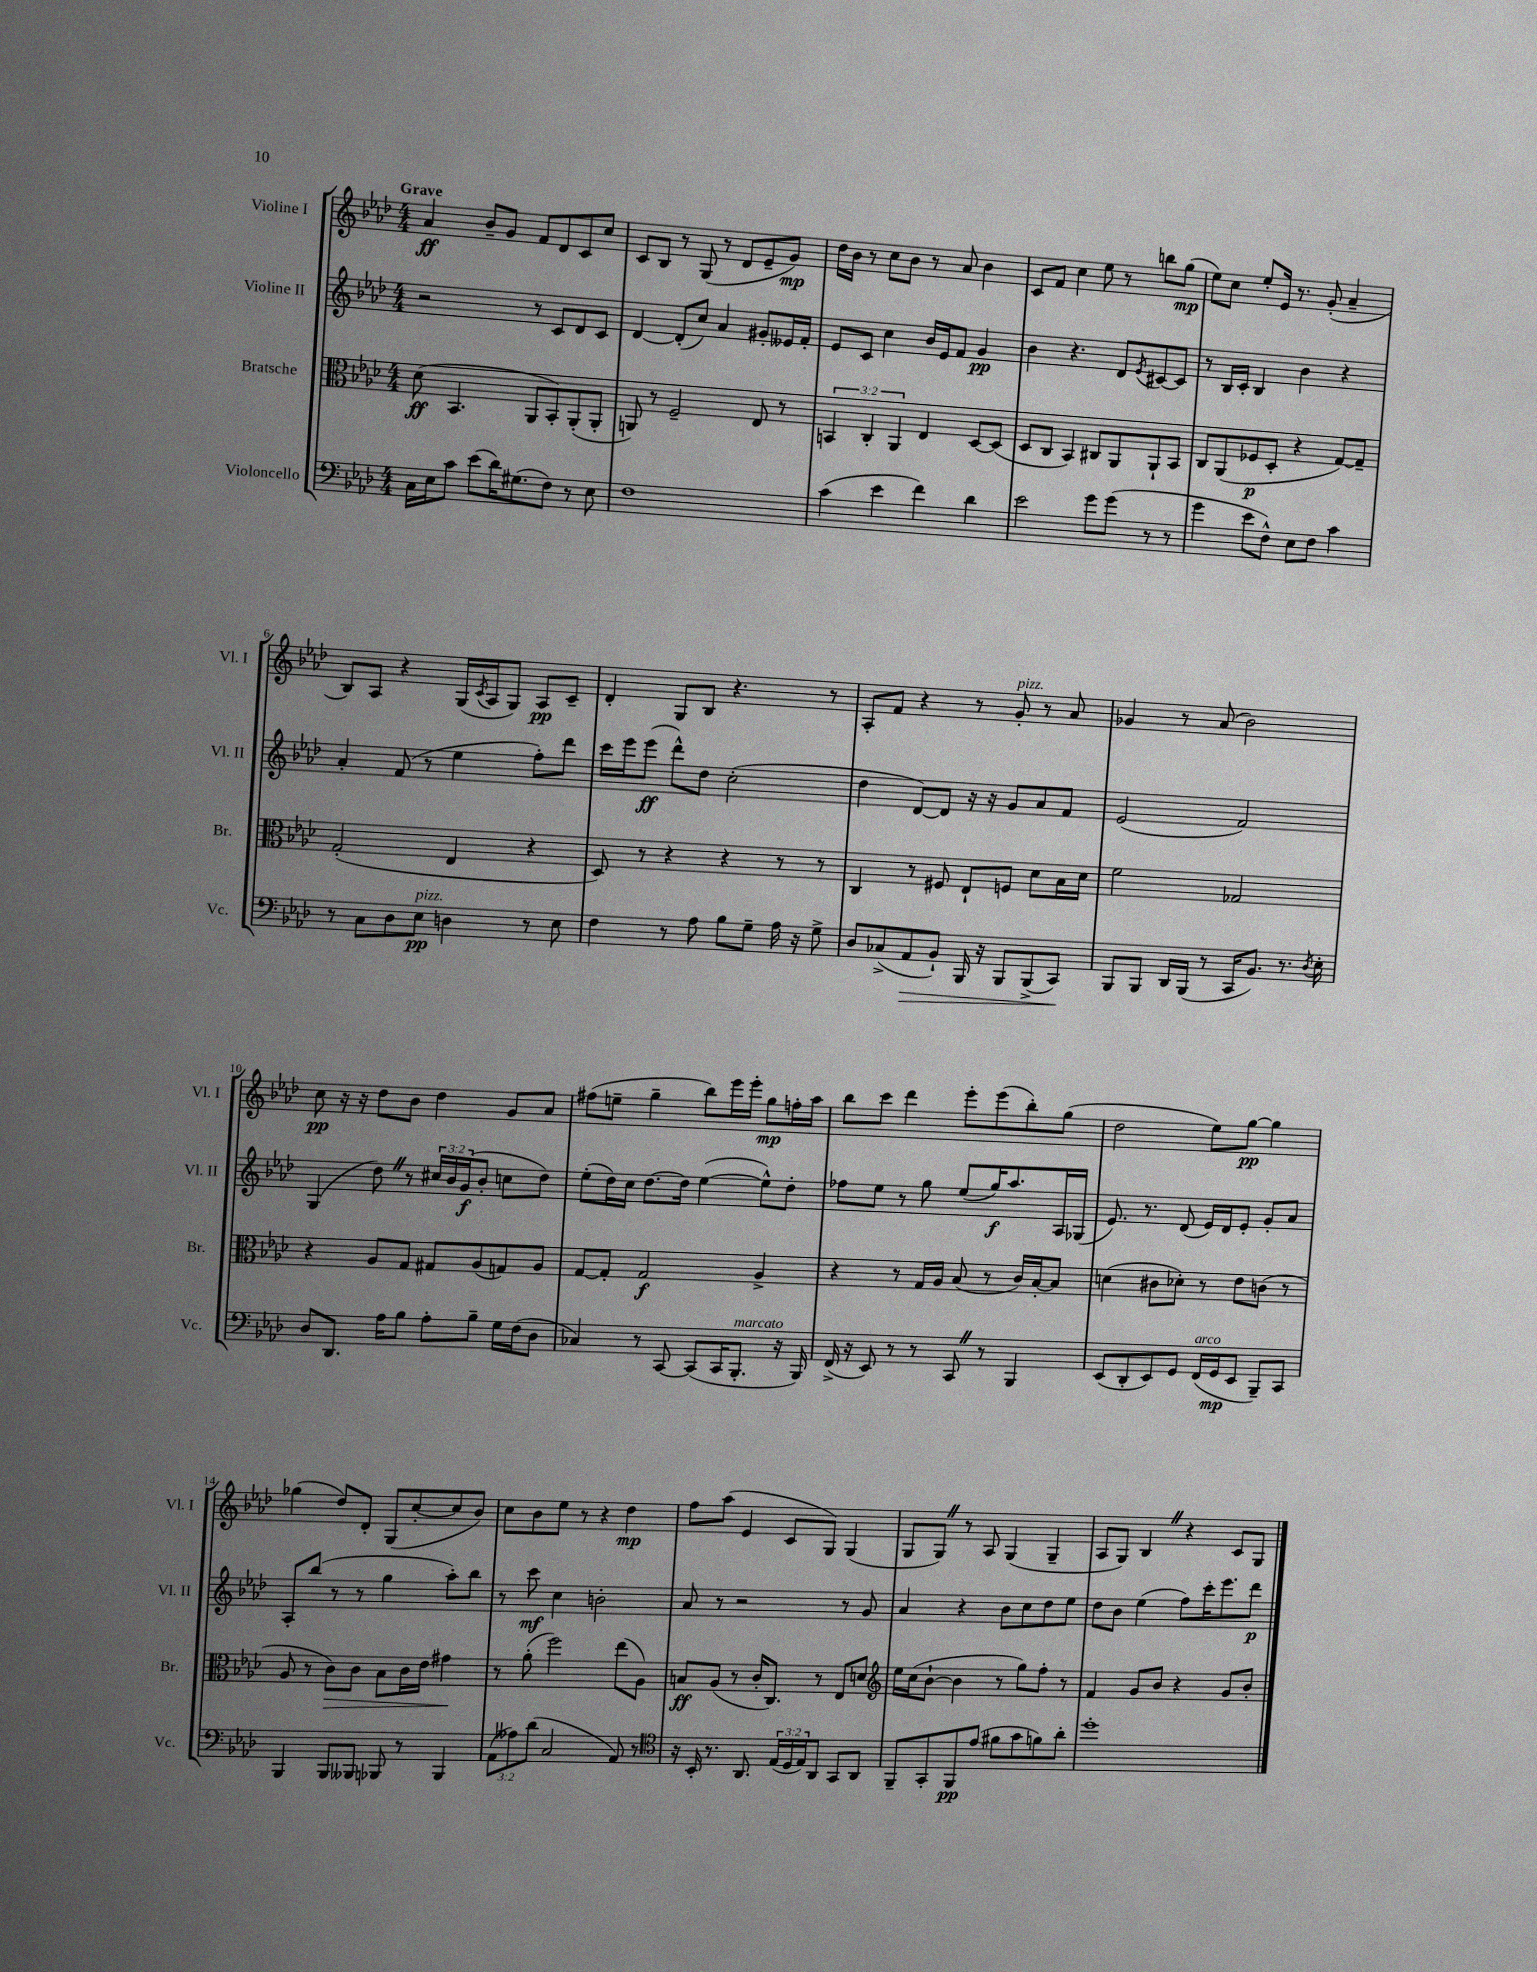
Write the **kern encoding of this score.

**kern	**dynam	**kern	**dynam	**kern	**dynam	**kern	**dynam
*part4	*part4	*part3	*part3	*part2	*part2	*part1	*part1
*staff4	*staff4	*staff3	*staff3	*staff2	*staff2	*staff1	*staff1
*I"Violoncello	*	*I"Bratsche	*	*I"Violine II	*	*I"Violine I	*
*I'Vc.	*	*I'Br.	*	*I'Vl. II	*	*I'Vl. I	*
*clefF4	*	*clefC3	*	*clefG2	*	*clefG2	*
*k[b-e-a-d-]	*	*k[b-e-a-d-]	*	*k[b-e-a-d-]	*	*k[b-e-a-d-]	*
*M4/4	*	*M4/4	*	*M4/4	*	*M4/4	*
=1	=1	=1	=1	=1	=1	=1	=1
!	!	!	!	!	!	!LO:TX:a:B:t=Grave	!
16C\LL	.	(8d-\	ff	2r	.	4a-/	ff
16E-\J	.	.	.	.	.	.	.
8c\J	.	4.BB-/	.	.	.	.	.
(8e-\L	.	.	.	.	.	8b-~/L	.
16d-\K)	.	.	.	.	.	8g/J	.
(8.G#X\	.	.	.	.	.	.	.
.	.	8AA-/L	.	8r	.	8f/L	.
8F\J)	.	8BB-'/)	.	8c/L	.	8d-/	.
8r	.	(8AA-'/	.	8d-/	.	8c/	.
8E-\	.	8AA-'/J	.	8c/J	.	8cc/J	.
=2	=2	=2	=2	=2	=2	=2	=2
1F	.	8AAn/)	.	[4d-/	.	8c/L	.
.	.	8r	.	.	.	8B-/J	.
.	.	2F~/	.	(8d-'/L]	.	8r	.
.	.	.	.	8cc/J)	.	(8G/	.
.	.	.	.	4a-/	.	8r	.
.	.	.	.	.	.	8d-/L	.
.	.	8E-/	.	8g#X'/L	.	8e-~/	.
.	.	8r	.	16e--X/L	.	8g/J)	mp
.	.	.	.	16f'/JJ	.	.	.
=3	=3	=3	=3	=3	=3	=3	=3
(4c\	.	6BBn/	.	8e-/L	.	16dd-\LL	.
.	.	.	.	.	.	16b-\JJ	.
.	.	.	.	8c/J	.	8r	.
.	.	6C'/	.	.	.	.	.
4e-\	.	.	.	4cc\	.	8cc\L	.
.	.	6AA-/	.	.	.	.	.
.	.	.	.	.	.	8b-\J	.
4f\)	.	4E-/	.	16b-/LL	.	8r	.
.	.	.	.	16e-/J	.	.	.
.	.	.	.	8f/J	.	8a-/	.
4d-\	.	[8D-/L	.	4g/	pp	4b-\	.
.	.	(8D-/J]	.	.	.	.	.
=4	=4	=4	=4	=4	=4	=4	=4
2e-\	.	8D-/L	.	4b-\	.	8c/L	.
.	.	8C/J	.	.	.	8f/J	.
.	.	4BB-/)	.	4.r	.	4cc\	.
8g\L	.	8C#X/L	.	.	.	8ee-\	.
(8g\J	.	8AA-/	.	8d-/L	.	8r	.
.	.	.	.	8qe-/	.	.	.
8r	.	8AA-`/	.	[8c#X/	.	8bbn\L	.
8r	.	8BB-/J	.	8c#/J]	.	(8gg\J	mp
=5	=5	=5	=5	=5	=5	=5	=5
4g\	.	8C/L	.	8r	.	8ee-\L)	.
.	.	(8AA-/	.	16B-/LL	.	8cc\J	.
.	.	.	.	16c'/JJ	.	.	.
8e-\L	.	8F-X/	p	4B-/	.	8ee-'/L	.
8F^^\J)	.	8D-'/J	.	.	.	16e-/Jk	.
.	.	.	.	.	.	8.r	.
8E-\L	.	4r	.	4b-\	.	.	.
8F\J	.	.	.	.	.	(8g'/	.
4c\	.	[8G/L)	.	4r	.	4a-~/	.
.	.	8G~/J]	.	.	.	.	.
!!LO:LB:g=z
=6	=6	=6	=6	=6	=6	=6	=6
8r	.	(2G'/	.	4a-'/	.	8B-/L)	.
8C\L	.	.	.	.	.	8A-/J	.
8D-\	.	.	.	(8f/	.	4r	.
!LO:TX:a:i:t=pizz.	!	!	!	!	!	!	!
8E-\J	pp	.	.	8r	.	.	.
4Dn\	.	4E-/	.	4ee-\	.	(16G/LL	.
.	.	.	.	.	.	8qc/	.
.	.	.	.	.	.	16A-/J	.
.	.	.	.	.	.	8G/J)	.
8r	.	4r	.	8ff'\L)	.	8A-/L	pp
8E-\	.	.	.	8ddd-\J	.	8c~/J	.
=7	=7	=7	=7	=7	=7	=7	=7
4F\	.	8D-/)	.	16ccc\LL	.	4d-'/	.
.	.	.	.	16eee-\J	.	.	.
.	.	8r	.	(8eee-\J	ff	.	.
8r	.	4r	.	8ddd-^^\L)	.	8G/L	.
8A-\	.	.	.	8dd-\J	.	8B-/J	.
8B-\L	.	4r	.	(2cc'\	.	4.r	.
8G~\J	.	.	.	.	.	.	.
16A-\	.	8r	.	.	.	.	.
16r	.	.	.	.	.	.	.
8G^\	.	8r	.	.	.	8r	.
=8	=8	=8	=8	=8	=8	=8	=8
8D-/L	.	4C/	.	4dd-\	.	8A-'/L	.
(8C-X^/	.	.	.	.	.	8f/J	.
!	!LO:HP:b	!	!	!	!	!	!
8AA-/	>	8r	.	[8d-/L)	.	4r	.
8BB-`/J)	.	8F#X/	.	8d-/J]	.	.	.
16BBB-/	.	8E-`/L	.	16r	.	8r	.
16r	.	.	.	16r	.	.	.
!	!	!	!	!	!	!LO:TX:a:i:t=pizz.	!
8BBB-/L	.	8Fn/J	.	8g/L	.	8g'/	.
(8BBB-^/	.	8d-\L	.	8a-/	.	8r	.
8CC/J)	.	16B-\L	.	8f/J	.	8a-/	.
.	.	16d-\JJ	.	.	.	.	.
.	]	.	.	.	.	.	.
=9	=9	=9	=9	=9	=9	=9	=9
8BBB-/L	.	2f\	.	(2e-/	.	4g-X/	.
8BBB-/J	.	.	.	.	.	.	.
16DD-/LL	.	.	.	.	.	8r	.
(16BBB-/JJ	.	.	.	.	.	.	.
8r	.	.	.	.	.	(8a-/	.
16CC/KL	.	2G-X/	.	2f/)	.	2b-\)	.
8.BB-/J)	.	.	.	.	.	.	.
8.r	.	.	.	.	.	.	.
8qD-/	.	.	.	.	.	.	.
16E-'\	.	.	.	.	.	.	.
!!LO:LB:g=z
=10	=10	=10	=10	=10	=10	=10	=10
8D-/L	.	4r	.	(4G/	.	8cc\	pp
8.DD-/J	.	.	.	.	.	16r	.
.	.	.	.	.	.	16r	.
.	.	8A-/L	.	8dd-Z\)	.	8dd-\L	.
16A-\KL	.	.	.	.	.	.	.
8B-\J	.	8G/J	.	8r	.	8b-\J	.
8A-'\L	.	8G#X/L	.	24cc#X/LL	.	4dd-\	.
.	.	.	.	24b-/	.	.	.
.	.	.	.	(24g/J	f	.	.
8B-~\J	.	(8A-/	.	8b-'/J	.	.	.
16G\LL	.	8Gn/)	.	8ccn\L	.	8g/L	.
(16F\J	.	.	.	.	.	.	.
8D-\J	.	8A-/J	.	8dd-\J)	.	8a-/J	.
=11	=11	=11	=11	=11	=11	=11	=11
4C-X/)	.	[8G/L	.	(8ee-'\L	.	(8ff#X\L	.
.	.	8G'/J]	.	16dd-\L)	.	8een~\J	.
.	.	.	.	16cc\JJ	.	.	.
8r	.	2G/	f	[8.dd-\L	.	4gg~\	.
[8CC/	.	.	.	.	.	.	.
.	.	.	.	16dd-\Jk]	.	.	.
(8CC/L]	.	.	.	([4ee-\	.	8bb-\L)	.
16CC/K	.	.	.	.	.	16eee-\L	.
!LO:TX:a:i:t=marcato	!	!	!	!	!	!	!
8.BBB-'/J	.	.	.	.	.	16eee-'\JJ	.
.	.	4A-^/	.	8ee-^^\L])	.	8gg\L	mp
16r	.	.	.	8dd-'\J	.	16ffn'\L	.
16BBB-/)	.	.	.	.	.	16aa-\JJ	.
=12	=12	=12	=12	=12	=12	=12	=12
(16FF^/	.	4r	.	8ff-X\L	.	8bb-\L	.
16r	.	.	.	.	.	.	.
8EE-/)	.	.	.	8ee-\J	.	8ccc\J	.
8r	.	8r	.	8r	.	4ddd-\	.
8r	.	16G/LL	.	8gg\	.	.	.
.	.	16A-/JJ	.	.	.	.	.
8CCZ/	.	(8B-/	.	(8ee-/L	.	8eee-'\L	.
8r	.	8r	.	16gg/K)	f	(8eee-\	.
.	.	.	.	8.aa-/	.	.	.
4BBB-/	.	16c/LL)	.	.	.	8bb-'\)	.
.	.	[16B-'/J	.	.	.	.	.
.	.	8B-/J]	.	16A-/L	.	(8gg\J	.
.	.	.	.	(16G-X/JJ	.	.	.
=13	=13	=13	=13	=13	=13	=13	=13
(8EE-/L	.	(4dn\	.	8.e-/)	.	2dd-\	.
8DD-'/	.	.	.	.	.	.	.
.	.	.	.	8.r	.	.	.
8EE-/)	.	8c#X\L	.	.	.	.	.
8GG/J	.	8d-X'\J)	.	(8d-/	.	.	.
!LO:TX:a:i:t=arco	!	!	!	!	!	!	!
(16FF/LL	.	8r	.	16e-/LL)	.	8ee-\L)	.
16GG/J	mp	.	.	16d-/J	.	.	.
8EE-/J	.	8e-\L	.	8e-'/J	.	[8gg\J	pp
8BBB-~/L)	.	(8cn\J	.	8g'/L	.	4gg\]	.
8CC/J	.	8r	.	8a-/J	.	.	.
!!LO:LB:g=z
=14	=14	=14	=14	=14	=14	=14	=14
4BBB-/	.	8A-/	.	8A-'/L	.	(4gg-X\	.
.	.	8r	.	(8bb-/J	.	.	.
!	!	!	!LO:HP:b	!	!	!	!
8BBB-/L	.	8c\L)	>	8r	.	8dd-/L)	.
8BBB--X/J	.	8c\J	.	8r	.	8d-'/J	.
8BBB-X/	.	8B-\L	.	4gg\	.	(8G/L	.
8r	.	16c\L	.	.	.	[8cc'/	.
.	.	16e-\JJ	.	.	.	.	.
4BBB-/	.	4g#X\	.	8aa-'\L)	.	8cc/]	.
.	.	.	.	8bb-\J	.	8b-/J)	.
.	.	.	]	.	.	.	.
=15	=15	=15	=15	=15	=15	=15	=15
(12AA-\L	.	8r	.	8r	.	8cc\L	.
12A--X\)	.	.	.	.	.	.	.
.	.	(8a-'\	.	8ccc\	mf	8b-\	.
(12d-\J	.	.	.	.	.	.	.
2C/	.	2ff\)	.	4cc\	.	8ee-\J	.
.	.	.	.	.	.	8r	.
.	.	.	.	2bn'\	.	4r	.
8AA-/)	.	(8ee-\L	.	.	.	4dd-\	mp
8r	.	8A-\J)	.	.	.	.	.
=16	=16	=16	=16	=16	=16	=16	=16
*clefC4	*	*	*	*	*	*	*
16r	.	8Bn/L	ff	8a-/	.	8ff\L	.
16BB-'/	.	.	.	.	.	.	.
8.r	.	(8A-/J	.	8r	.	(8aa-\J	.
.	.	8r	.	2r	.	4e-/	.
8.AA-/	.	.	.	.	.	.	.
.	.	16c'/KL	.	.	.	.	.
.	.	8.C/J)	.	.	.	.	.
(24E-/LL	.	.	.	.	.	8c/L	.
24D-/	.	.	.	.	.	.	.
24E-/J)	.	.	.	.	.	.	.
8AA-/J	.	8r	.	.	.	8G/J)	.
8GG/L	.	8E-/L	.	8r	.	(4G/	.
8AA-/J	.	8dn/J	.	8g/	.	.	.
=17	=17	=17	=17	=17	=17	=17	=17
*	*	*clefG2	*	*	*	*	*
8FF~/L	.	16ee-\LL	.	4a-/	.	8G/L	.
.	.	(16cc\J	.	.	.	.	.
8GG'/	.	[8b-`\J	.	.	.	8GZ/J)	.
8FF/	pp	4b-\]	.	4r	.	8r	.
(8e-/J	.	.	.	.	.	8A-/	.
8f#X\L	.	8r	.	8b-\L	.	(4G/	.
8g\	.	8gg\L)	.	8cc\	.	.	.
8fn\)	.	8ff'\J	.	8dd-\	.	4G~/	.
8a-'\J	.	8r	.	8ee-\J	.	.	.
=18	=18	=18	=18	=18	=18	=18	=18
1dd-'	.	4f/	.	8dd-\L	.	8A-/L	.
.	.	.	.	8b-\J	.	8G/J)	.
.	.	8g/L	.	(4ee-\	.	4B-Z/	.
.	.	8b-/J	.	.	.	.	.
.	.	4r	.	8ff\L)	.	4r	.
.	.	.	.	16ccc'\K	.	.	.
.	.	.	.	8.eee-\	.	.	.
.	.	8g/L	.	.	.	8c/L	.
.	.	8b-'/J	.	8ddd-\J	p	8G/J	.
==	==	==	==	==	==	==	==
*-	*-	*-	*-	*-	*-	*-	*-
